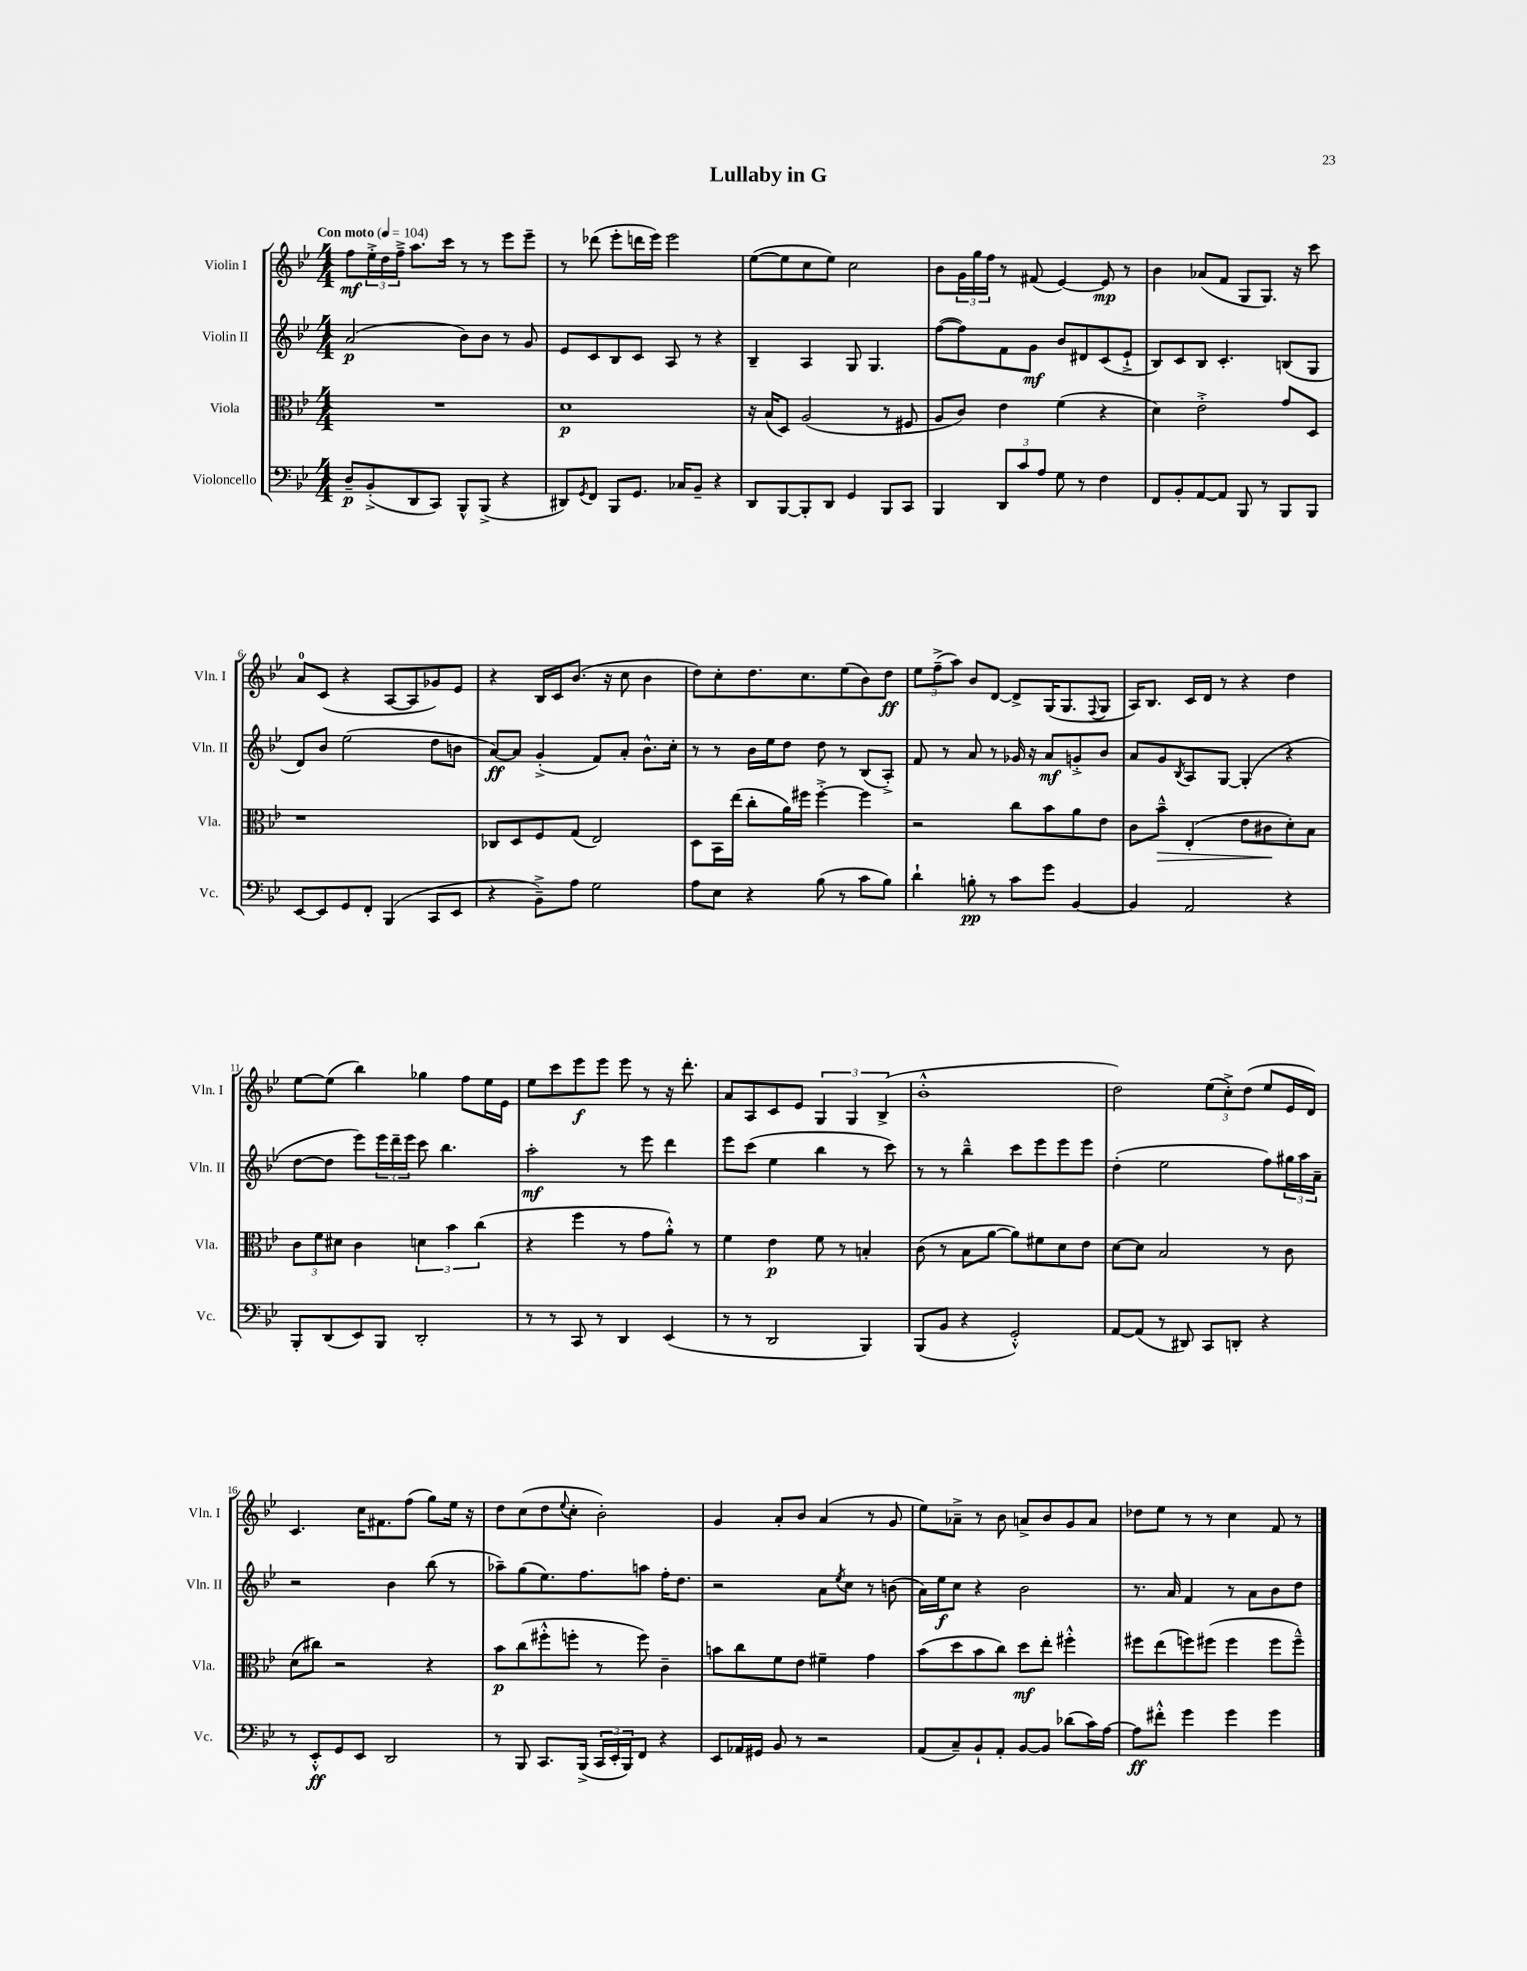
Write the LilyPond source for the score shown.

\header { title = "Lullaby in G" }
<<
\new StaffGroup <<
\new Staff = "s0" \with { instrumentName = "Violin I" shortInstrumentName = "Vln. I" } {
    \clef treble \key bes \major \numericTimeSignature \time 4/4 \tempo "Con moto" 4 = 104
    f''8\mf \tuplet 3/2 { ees''16-.-> d''16 f''16---> } a''8. c'''16 r8 r8 ees'''8 ees'''8-- |
    r8 des'''8( ees'''8-. d'''16 ees'''16) ees'''2 |
    ees''8~( ees''8 c''8 ees''8) c''2 |
    bes'8 \tuplet 3/2 { g'16 g''16 f''16 } r8 fis'8( ees'4~) ees'8\mp r8 |
    bes'4 aes'8( f'8 g8 g8.) r16 c'''8 |
    a'8-0 c'8( r4 a8~ a8 ges'8) ees'8 |
    r4 bes16 c'16 bes'8.( r16 c''8 bes'4 |
    d''8) c''8-. d''8. c''8. ees''8( bes'8) d''8\ff |
    \tuplet 3/2 { ees''8 f''8--->( a''8) } bes'8 d'8~ d'8-> g16( g8. \appoggiatura { f8 } g8 |
    a16) bes8. c'16 d'16 r8 r4 d''4 |
    ees''8~ ees''8( bes''4) ges''4 f''8 ees''16 ees'16 |
    ees''8 c'''8 ees'''8\f ees'''8 ees'''8 r8 r16 d'''8.-. |
    a'8 a8 c'8 ees'8 \tuplet 3/2 { g4 g4 bes4->( } |
    bes'1-.-^ |
    d''2) \tuplet 3/2 { ees''8( c''8-.->) d''8( } ees''8 ees'16 d'16) |
    c'4. c''16 fis'8. f''8( g''8) ees''16 r16 |
    d''8 c''8( d''8 \appoggiatura { ees''8 } c''8-. bes'2-.) |
    g'4 a'8-. bes'8 a'4( r8 g'8 |
    ees''8) aes'8---> r8 bes'8 a'8-> bes'8 g'8 a'8 |
    des''8 ees''8 r8 r8 c''4 f'8 r8 \bar "|." |
}
\new Staff = "s1" \with { instrumentName = "Violin II" shortInstrumentName = "Vln. II" } {
    \clef treble \key bes \major \numericTimeSignature \time 4/4
    a'2\p( bes'8) bes'8 r8 g'8 |
    ees'8 c'8 bes8 c'8 a8 r8 r4 |
    bes4-- a4 g8 g4. |
    f''8~( f''8) f'8 g'8\mf bes'8 dis'8 c'8( ees'8-!-> |
    bes8) c'8 bes8 c'4.-. b8( g8 |
    d'8) bes'8 ees''2( d''8 b'8 |
    a'8~\ff) a'8 g'4-.->( f'8) a'8-. bes'8.-^ c''16-. |
    r8 r8 bes'16 ees''16 d''8 d''8 r8 bes8( a8-.->) |
    f'8 r8 a'8 r8 ges'16 r16 a'8\mf g'8-.-> bes'8 |
    a'8 g'8 \acciaccatura { bes8 } a8 g8~ g4-.( r4 |
    d''8~ d''8 ees'''8) \tuplet 3/2 { ees'''16 d'''16-- ees'''16 } c'''8 bes''4. |
    a''2-.\mf r8 ees'''8 d'''4 |
    ees'''8 c'''8( ees''4 bes''4 r8 c'''8) |
    r8 r8 bes''4---^ c'''8 ees'''8 ees'''8 ees'''8 |
    d''4-.( ees''2 f''8) \tuplet 3/2 { gis''16 a''16 a'16-- } |
    r2 bes'4 bes''8( r8 |
    aes''8--) g''8( ees''8.) f''8. a''8 f''16-. d''8. |
    r2 a'8 \acciaccatura { ees''8 } c''8 r8 b'8( |
    a'16) ees''16\f c''8 r4 bes'2 |
    r8. a'16 f'4 r8 a'8 bes'8 d''8 \bar "|." |
}
\new Staff = "s2" \with { instrumentName = "Viola" shortInstrumentName = "Vla." } {
    \clef alto \key bes \major \numericTimeSignature \time 4/4
    R1 |
    d'1\p |
    r16 bes16( d8) a2( r8 fis8 |
    a8 c'8) ees'4 f'4( r4 |
    d'4) ees'2-.-> g'8 d8 |
    r1 |
    ces8 d8 f8 g8( ees2) |
    d8 bes,16 ees''16( c''8-. a'16) fis''16 fis''4~-.-> fis''4 |
    r2 c''8 bes'8 a'8 ees'8 |
    c'8 bes'8---^\> ees4-.( ees'8 cis'8\! d'8-.) bes8 |
    \tuplet 3/2 { c'8 f'8 dis'8 } c'4 \tuplet 3/2 { d'4 bes'4 c''4( } |
    r4 f''4 r8 g'8 a'8-.-^) r8 |
    f'4 ees'4\p f'8 r8 b4-. |
    c'8( r8 bes8 a'8~ a'8) fis'8 d'8 ees'8 |
    d'8~ d'8 bes2 r8 c'8 |
    d'8( cis''8) r2 r4 |
    bes'8\p c''8( fis''8-.-^ f''8-. r8 f''8) c'4-- |
    b'8 c''8 f'8 ees'8 fis'4-- g'4 |
    bes'8( d''8 bes'8 c''8) d''8\mf ees''8-. fis''4-.-^ |
    fis''8 ees''8( f''8) fis''8( fis''4 fis''8 fis''8---^) \bar "|." |
}
\new Staff = "s3" \with { instrumentName = "Violoncello" shortInstrumentName = "Vc." } {
    \clef bass \key bes \major \numericTimeSignature \time 4/4
    d8--\p bes,8-.->( d,8 c,8) bes,,8-^ bes,,8->( r4 |
    dis,8) \acciaccatura { g,8 } f,8 bes,,8 g,8. ces16 bes,8-- r4 |
    d,8 bes,,8~ bes,,8-. d,8 g,4 bes,,8 c,8 |
    bes,,4 \tuplet 3/2 { d,8 c'8 a8 } g8 r8 f4 |
    f,8 bes,8-. a,8~ a,8 bes,,8 r8 bes,,8 bes,,8 |
    ees,8~ ees,8 g,8 f,8-. bes,,4( c,8 ees,8 |
    r4 bes,8--->) a8 g2 |
    a8 ees8 r4 bes8( r8 c'8 bes8) |
    d'4-! b8-.\pp r8 c'8 g'8 bes,4~ |
    bes,4 a,2 r4 |
    bes,,8-. d,8( ees,8) bes,,8 d,2-. |
    r8 r8 c,8 r8 d,4 ees,4( |
    r8 r8 d,2 bes,,4) |
    bes,,8( bes,8 r4 g,2-.-^) |
    a,8~ a,8( r8 dis,8) c,8 d,8-. r4 |
    r8 ees,8-.-^\ff g,8 ees,8 d,2 |
    r8 bes,,8 c,8. bes,,16->( \tuplet 3/2 { c,16 ees,16-. bes,,16) } f,8 r4 |
    ees,8 aes,16 gis,16 bes,8 r8 r2 |
    a,8( c8--) bes,8-! a,8-. bes,8~ bes,8 des'8( c'16) a16~ |
    a8\ff fis'8-.-^ g'4 g'4 g'4 \bar "|." |
}
>>
>>
